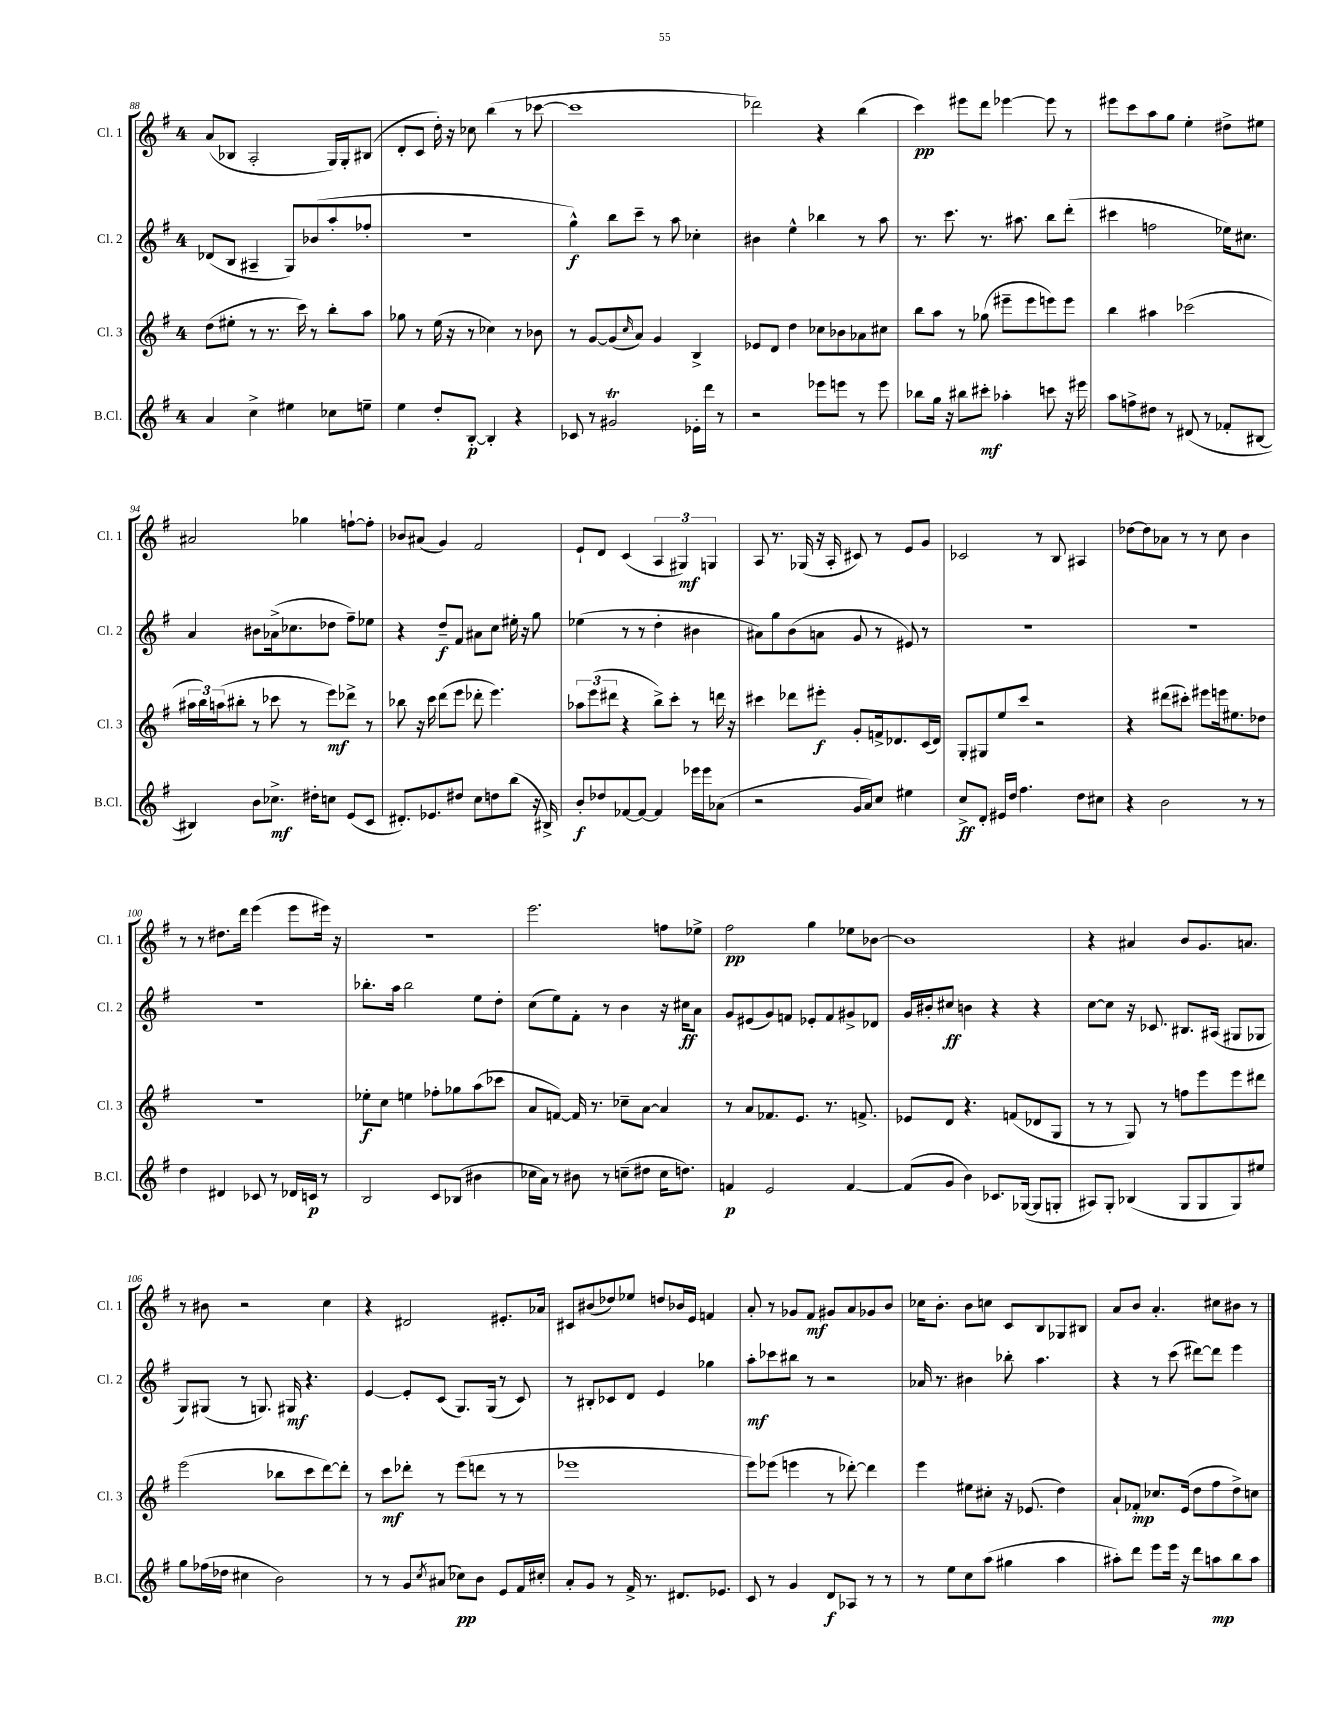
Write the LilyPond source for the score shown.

<<
\new StaffGroup <<
\new Staff = "s0" \with { instrumentName = "Cl. 1" shortInstrumentName = "Cl. 1" } {
    \clef treble \key g \major \once \override Staff.TimeSignature.style = #'single-digit \time 4/4
    a'8( bes8 a2-. g16) g16-. bis8( |
    d'8-. c'8 d''16-.) r16 ces''8 b''4( r8 ces'''8~ |
    ces'''1 |
    des'''2) r4 b''4( |
    c'''4\pp) eis'''8 d'''8 ees'''4~ ees'''8 r8 |
    eis'''8 c'''8 a''8 g''8 e''4-. dis''8-> eis''8 |
    ais'2 ges''4 f''8~-! f''8-. |
    bes'8 ais'8( g'4) fis'2 |
    e'8-! d'8 c'4( \tuplet 3/2 { a4 gis4\mf) g4 } |
    a8 r8. ges16( r16 a16-. cis'8) r8 e'8 g'8 |
    ces'2 r8 b8 ais4 |
    des''8~ des''8 aes'8 r8 r8 c''8 b'4 |
    r8 r8 dis''8. d'''16 e'''4( e'''8 eis'''16) r16 |
    R1 |
    e'''2. f''8 ees''8-> |
    fis''2\pp g''4 ees''8 bes'8~ |
    bes'1 |
    r4 ais'4 b'8 g'8. a'8. |
    r8 bis'8 r2 c''4 |
    r4 dis'2 eis'8.-. aes'16 |
    cis'8 bis'8( des''8) ees''8 d''8 bes'16 e'16 f'4 |
    a'8-. r8 ges'8 fis'8\mf gis'8 a'8 ges'8 b'8 |
    ces''16 b'8.-. b'8 c''8 c'8 b8 ges8 bis8 |
    a'8 b'8 a'4.-. cis''8 bis'8 r8 \bar "|." |
}
\new Staff = "s1" \with { instrumentName = "Cl. 2" shortInstrumentName = "Cl. 2" } {
    \clef treble \key g \major \once \override Staff.TimeSignature.style = #'single-digit \time 4/4
    des'8( b8 ais4-- g8) bes'8( a''8-. fes''8-. |
    r1 |
    g''4-^\f) b''8 c'''8-- r8 a''8 ces''4-. |
    bis'4 e''4-^ bes''4 r8 a''8 |
    r8. c'''8. r8. ais''8. b''8 d'''8-.( |
    cis'''4 f''2 ees''16) cis''8. |
    a'4 bis'8 aes'16->( ces''8. des''8 fis''8--) ees''8 |
    r4 d''8--\f fis'8 ais'8 c''8 eis''16-. r16 g''8 |
    ees''4( r8 r8 d''4-. bis'4 |
    ais'8) g''8 b'8( a'8 g'8 r8 eis'8) r8 |
    R1 |
    R1 |
    R1 |
    bes''8.-. a''16 bes''2 e''8 d''8-. |
    c''8( e''8) fis'8-. r8 b'4 r16 cis''16\ff a'8 |
    g'8 eis'8( g'8) f'8 ees'8-. f'8 gis'8-> des'8 |
    g'16 bis'16-. cis''8\ff b'4 r4 r4 |
    c''8~ c''8 r16 ces'8. bis8. ais16( gis8 ges8 |
    g8) gis8( r8 g8.) gis16\mf r4. |
    e'4~ e'8-. c'8( g8.) g16( r8 c'8) |
    r8 bis8-. ces'8 d'8 e'4 ges''4 |
    a''8-.\mf ces'''8 bis''8 r8 r2 |
    aes'16 r8. bis'4 bes''8-. a''4. |
    r4 r8 c'''8( dis'''8~) dis'''8 e'''4 \bar "|." |
}
\new Staff = "s2" \with { instrumentName = "Cl. 3" shortInstrumentName = "Cl. 3" } {
    \clef treble \key g \major \once \override Staff.TimeSignature.style = #'single-digit \time 4/4
    d''8( eis''8-. r8 r8. c'''16) r8 b''8-. a''8 |
    ges''8 r8 e''16( r16 r8 ces''4) r8 bes'8 |
    r8 g'8~ g'8( \grace { c''16 } a'8) g'4 b4-> |
    ees'8 d'8 d''4 ces''8 bes'8 aes'8 cis''8 |
    b''8 a''8 r8 ges''8( eis'''8-- eis'''8 e'''8) e'''8 |
    b''4 ais''4 ces'''2( |
    \tuplet 3/2 { ais''16 b''16) a''16( } bis''8-. r8 ces'''8 r8 e'''8\mf) des'''8-> r8 |
    bes''8 r16 c'''16 d'''8( e'''8 des'''8-. e'''4.) |
    \tuplet 3/2 { aes''8 e'''8( dis'''8 } r4 b''8->) c'''8-. r8 d'''16 r16 |
    cis'''4 des'''8 eis'''8-.\f g'8-. f'16-> des'8. c'16( des'16) |
    g8-. gis8 e''8 c'''8 r2 |
    r4 dis'''8( cis'''8-.) eis'''8 e'''16 eis''8. des''8 |
    r1 |
    ees''8-.\f c''8 e''4 fes''8-. ges''8 a''8( ces'''8 |
    a'8 f'8~) f'16 r8. ces''8-- a'8~ a'4 |
    r8 a'8 fes'8. e'8. r8. f'8.-> |
    ees'8 d'8 r4. f'8( des'8 g8 |
    r8 r8 g8) r8 f''8 e'''8 e'''8 dis'''8 |
    e'''2( bes''8 c'''8 d'''8~) d'''8-. |
    r8 c'''8\mf des'''8-. r8 e'''8( d'''8 r8 r8 |
    ees'''1 |
    e'''8) ees'''8( e'''4 r8 des'''8~-.) des'''4 |
    e'''4 eis''8 cis''8-. r16 ees'8.( d''4) |
    a'8-! fes'8-.\mp ces''8. e'16( d''8 fis''8 d''8->) c''8 \bar "|." |
}
\new Staff = "s3" \with { instrumentName = "B.Cl." shortInstrumentName = "B.Cl." } {
    \clef treble \key g \major \once \override Staff.TimeSignature.style = #'single-digit \time 4/4
    a'4 c''4-> eis''4 ces''8 e''8-- |
    e''4 d''8-. b8~-.\p b4-. r4 |
    ces'8 r8 gis'2\trill ees'16-. d'''16 r8 |
    r2 ees'''8 e'''8 r8 e'''8 |
    bes''8 g''16 r16 bis''8 cis'''8-.\mf aes''4-. c'''8 r16 eis'''16 |
    a''8 f''8-> dis''8 r8 dis'8( r8 fes'8-. bis8~ |
    bis4) b'8 ces''8.->\mf dis''16-. c''8 e'8( c'8 |
    dis'8.-.) ees'8. dis''8 c''8 d''8 b''8( r16 bis16->) |
    b'8-.\f des''8 fes'8~ fes'8~ fes'4 ees'''16 ees'''16 aes'8( |
    r2 g'16 a'16) c''8 eis''4 |
    c''8->\ff d'8-. eis'16 d''16 fis''4. d''8 cis''8 |
    r4 b'2 r8 r8 |
    d''4 dis'4 ces'8 r8 des'16 c'16\p r8 |
    b2 c'8 bes8( bis'4 |
    ces''16 a'16) r8 bis'8 r8 c''8--( dis''8 c''16 d''8.) |
    f'4\p e'2 f'4~ |
    f'8( g'8 b'4) ces'8. ges16~( ges8 g8-. |
    ais8) g8-. bes4( g8 g8 g8) eis''8 |
    g''8 fes''16( des''16 cis''4 b'2) |
    r8 r8 g'8 \acciaccatura { c''8 } ais'8( ces''8\pp) b'8 e'8 fis'16 cis''16-. |
    a'8-. g'8 r8 fis'16-> r8. dis'8. ees'8. |
    c'8 r8 g'4 d'8\f aes8 r8 r8 |
    r8 e''8 c''8 a''8( gis''4 a''4 |
    ais''8-.) d'''8 e'''8 e'''16 r16 d'''8 a''8\mp b''8 a''8 \bar "|." |
}
>>
>>
\layout { \context { \Score currentBarNumber = #88 } }
